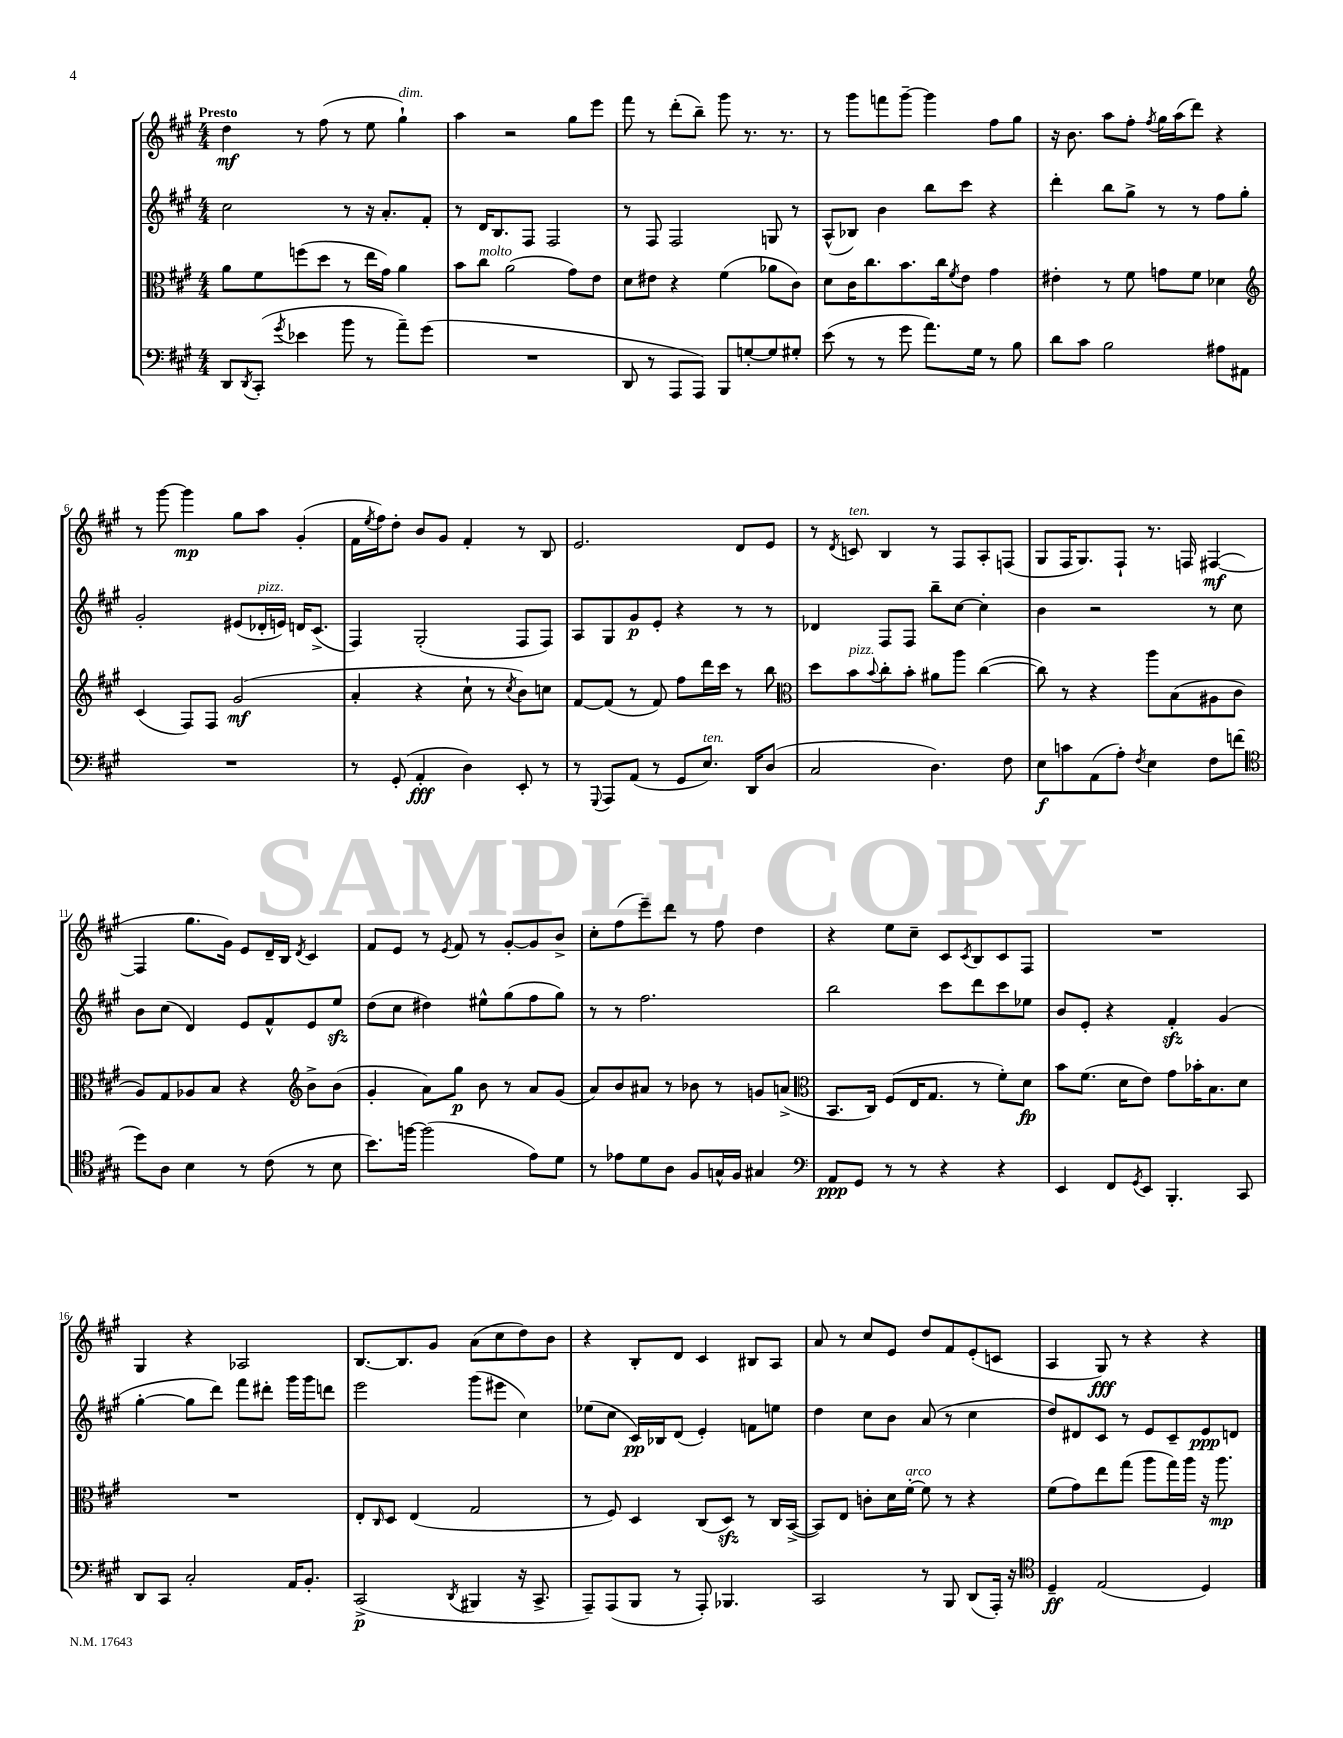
<<
\new StaffGroup <<
\new Staff = "s0" {
    \clef treble \key a \major \numericTimeSignature \time 4/4 \tempo "Presto"
    d''4\mf r8 fis''8( r8 e''8 gis''4-!^\markup { \italic "dim." }) |
    a''4 r2 gis''8 e'''8 |
    fis'''8 r8 d'''8-.( b''8--) gis'''8 r8. r8. |
    r8 gis'''8 f'''8 gis'''8~-- gis'''4 fis''8 gis''8 |
    r16 b'8. a''8 fis''8-. \acciaccatura { fis''8 } gis''16 a''16( d'''8) r4 |
    r8 gis'''8~ gis'''4\mp gis''8 a''8 gis'4-.( |
    fis'16 \acciaccatura { e''8 } fis''16) d''8-. b'8 gis'8 fis'4-. r8 b8 |
    e'2. d'8 e'8 |
    r8 \acciaccatura { d'8 } c'8^\markup { \italic "ten." } b4 r8 fis8 a8-. f8( |
    gis8 fis16 gis8.) fis8-! r8. f16 fis4~\mf( |
    fis4 gis''8. gis'16) e'8 d'16-- b16 \acciaccatura { d'8 } cis'4 |
    fis'8 e'8 r8 \acciaccatura { e'8 } fis'8 r8 gis'8~-. gis'8 b'8-> |
    cis''8-. fis''8( e'''8--) d'''8 r8 fis''8 d''4 |
    r4 e''8 cis''8-- cis'8 \acciaccatura { cis'8 } b8 cis'8 fis8 |
    R1 |
    gis4 r4 aes2 |
    b8.~ b8. gis'8 a'8( cis''8 d''8) b'8 |
    r4 b8-. d'8 cis'4 bis8 a8 |
    a'8 r8 cis''8 e'8 d''8 fis'8 e'8-.( c'8 |
    a4 gis8\fff) r8 r4 r4 \bar "|." |
}
\new Staff = "s1" {
    \clef treble \key a \major \numericTimeSignature \time 4/4
    cis''2 r8 r16 a'8.-. fis'8-. |
    r8 d'16 b8. fis8 fis2 |
    r8 fis8 fis2 g8 r8 |
    a8-^( bes8) b'4 b''8 cis'''8 r4 |
    d'''4-. b''8 gis''8-> r8 r8 fis''8 gis''8-. |
    gis'2-. eis'8( des'16-.^\markup { \italic "pizz." } e'16) d'16 cis'8.->( |
    fis4) gis2-.( fis8 fis8) |
    a8 gis8 gis'8\p e'8-. r4 r8 r8 |
    des'4 fis8 fis8 b''8-- cis''8~ cis''4-. |
    b'4 r2 r8 cis''8 |
    b'8 cis''8( d'4) e'8 fis'8-^ e'8 e''8\sfz |
    d''8( cis''8 dis''4) eis''8-^ gis''8( fis''8 gis''8) |
    r8 r8 fis''2. |
    b''2 cis'''8 d'''8 cis'''8 ees''8 |
    b'8 e'8-. r4 fis'4-.\sfz gis'4( |
    gis''4~-. gis''8 d'''8) fis'''8 dis'''8-. gis'''16 gis'''16 d'''8 |
    e'''2 gis'''8( eis'''8 cis''4) |
    ees''8( cis''8 cis'16\pp) bes16 d'8( e'4-.) f'8 e''8 |
    d''4 cis''8 b'8 a'8( r8 cis''4 |
    d''8) dis'8 cis'8 r8 e'8 cis'8-- e'8\ppp d'8 \bar "|." |
}
\new Staff = "s2" {
    \clef alto \key a \major \numericTimeSignature \time 4/4
    a'8 fis'8 f''8( d''8 r8 e''16 gis'16) a'4 |
    b'8 cis''8^\markup { \italic "molto" } a'2( gis'8) e'8 |
    d'8 eis'8 r4 fis'4( aes'8 cis'8) |
    d'8 cis'16 cis''8. b'8. cis''16 \acciaccatura { fis'8 } e'8 gis'4 |
    eis'4-. r8 fis'8 g'8 fis'8 des'4 |
    \clef treble cis'4( fis8) fis8 gis'2\mf( |
    a'4-. r4 cis''8-! r8 \acciaccatura { cis''8 } b'8) c''8 |
    fis'8~ fis'8( r8 fis'8) fis''8 d'''16 cis'''16 r8 b''8 |
    \clef alto d''8 b'8^\markup { \italic "pizz." } \appoggiatura { b'8 } cis''8-. b'8-. ais'8 a''8 cis''4~( |
    cis''8) r8 r4 a''8 b8( ais8 cis'8 |
    a8) gis8 aes8 b8 r4 \clef treble b'8-> b'8( |
    gis'4-. a'8) gis''8\p b'8 r8 a'8 gis'8( |
    a'8) b'8 ais'8 r8 bes'8 r8 g'8 a'8->( |
    \clef alto b,8. cis16) fis8( e16 gis8. r8 fis'8-.) d'8\fp |
    b'8 fis'8.( d'16 e'8) gis'8 bes'16-. b8. d'8 |
    R1 |
    e8-. \grace { cis16 } d8 e4( gis2 |
    r8 fis8) d4 cis8( d8\sfz) r8 cis16 b,16~->( |
    b,8) e8 c'8-. d'16 fis'16~-.^\markup { \italic "arco" } fis'8 r8 r4 |
    fis'8( gis'8) e''8 gis''8( a''8 gis''16) a''16 r16 a''8.\mp \bar "|." |
}
\new Staff = "s3" {
    \clef bass \key a \major \numericTimeSignature \time 4/4
    d,8 \acciaccatura { d,8 } cis,8-.( \acciaccatura { gis'8 } ees'4 b'8 r8 a'8--) gis'8( |
    R1 |
    d,8 r8 a,,8 a,,8) b,,8 g8~-. g8 gis8-. |
    e'8( r8 r8 gis'8 a'8.) gis16 r8 b8 |
    d'8 cis'8 b2 ais8 ais,8 |
    R1 |
    r8 gis,8-.( a,4-.\fff d4) e,8-. r8 |
    r8 \appoggiatura { gis,,8 } a,,8 a,8( r8 gis,8 e8.^\markup { \italic "ten." }) d,16 d8( |
    cis2 d4.) fis8 |
    e8\f c'8 a,8( a8-.) \acciaccatura { fis8 } e4 fis8 f'8( |
    \clef tenor d''8) a8 b4 r8 cis'8( r8 b8 |
    b'8.) f''16~ f''2( e'8) d'8 |
    r8 ees'8 d'8 a8 fis8 g16-^ fis16 gis4 |
    \clef bass a,8\ppp gis,8 r8 r8 r4 r4 |
    e,4 fis,8 \acciaccatura { gis,8 } e,8 b,,4.-. cis,8 |
    d,8 cis,8 cis2-. a,16 b,8.-. |
    cis,2->\p( \acciaccatura { d,8 } bis,,4 r16 cis,8.-> |
    a,,8--) a,,8( b,,8 r8 a,,8-.) bes,,4. |
    cis,2 r8 b,,8 d,8( a,,16-.) r16 |
    \clef tenor d4--\ff e2( d4) \bar "|." |
}
>>
>>
